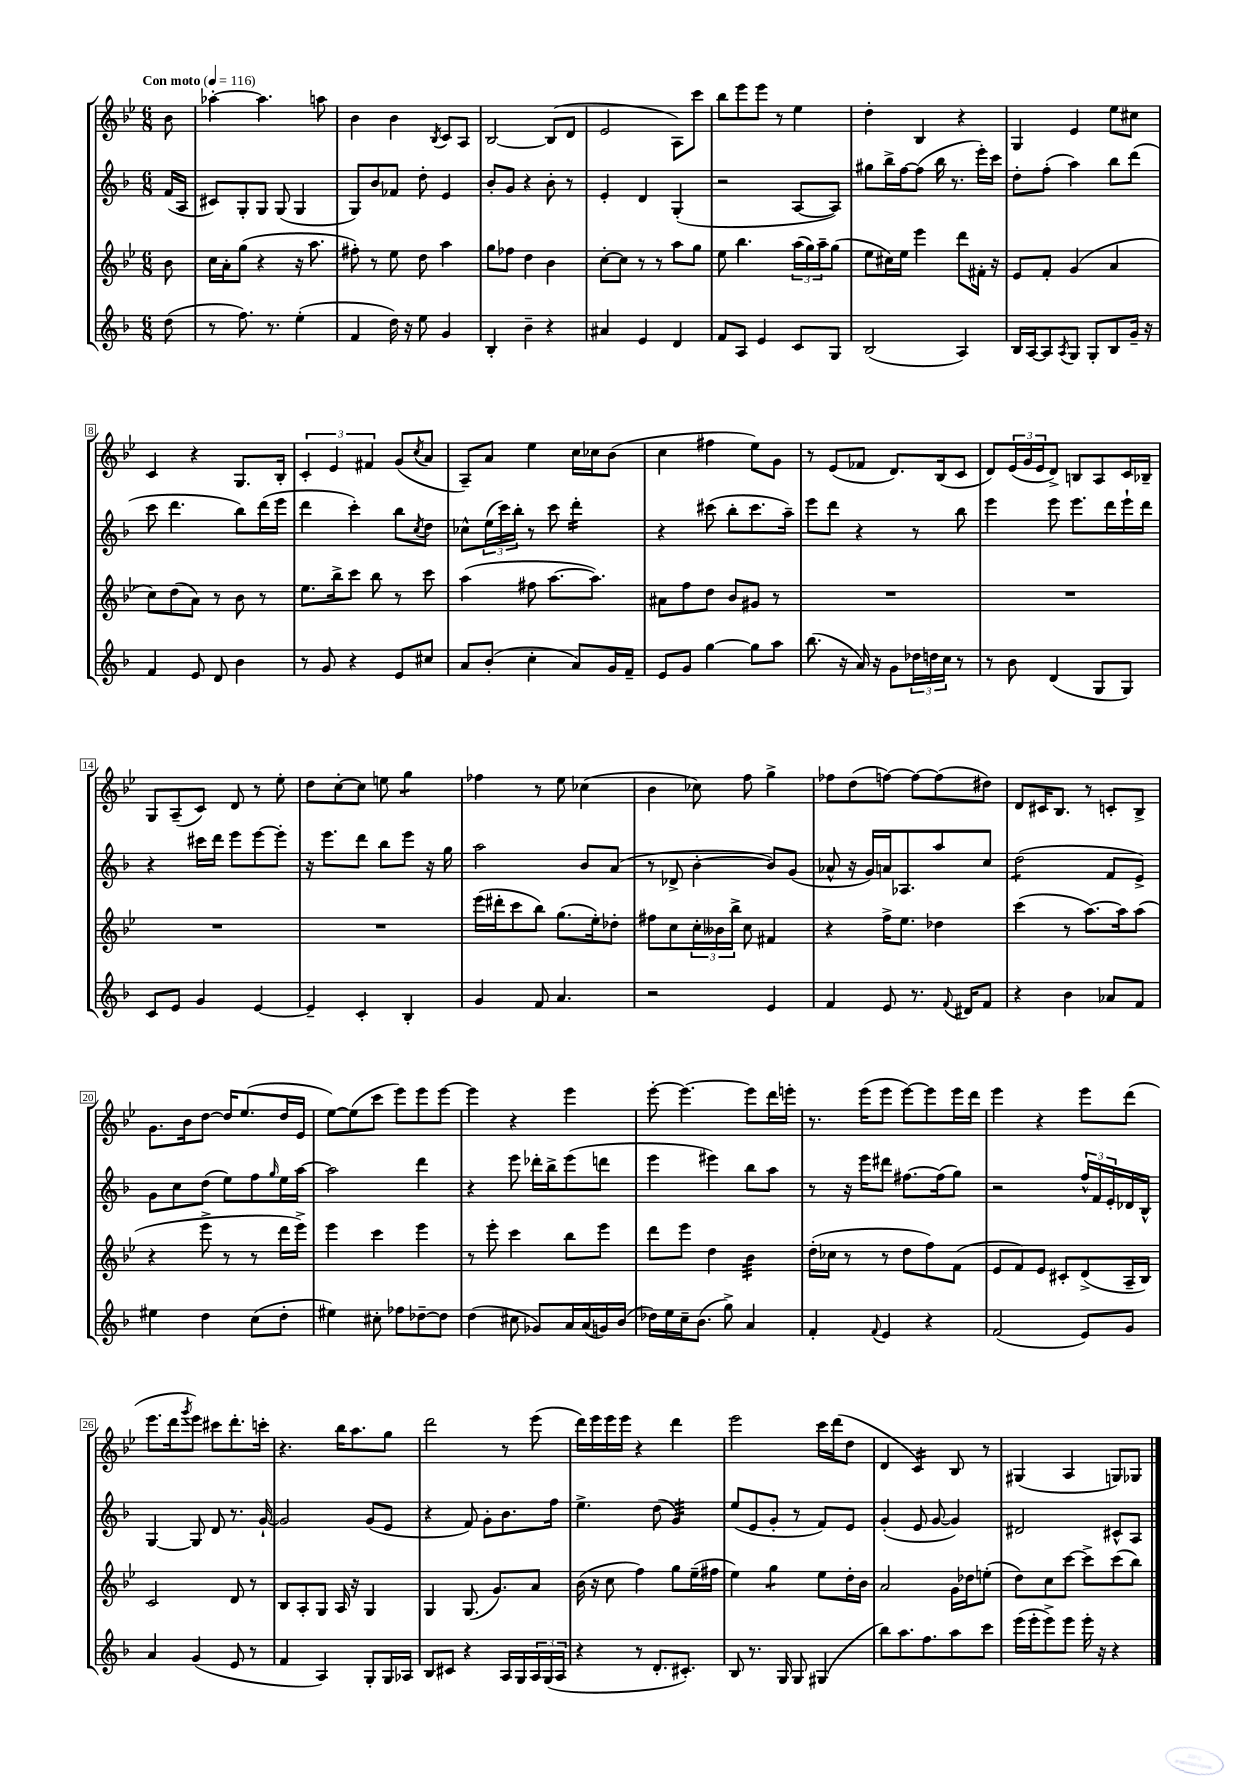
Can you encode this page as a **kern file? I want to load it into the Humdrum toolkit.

**kern	**kern	**kern	**kern
*staff4	*staff3	*staff2	*staff1
*clefG2	*clefG2	*clefG2	*clefG2
*k[b-]	*k[b-e-]	*k[b-]	*k[b-e-]
*M6/8	*M6/8	*M6/8	*M6/8
*MM116	*MM116	*MM116	*MM116
(8dd	8b-	(16f	8b-
.	.	16A	.
=	=	=	=
8r	16cc	8c#)	[4aa-'
.	16a'	.	.
8.ff)	(8gg	8G'	.
.	4r	8G	4.aa-]
8.r	.	.	.
.	.	(8G	.
(4ee'	16r	4G	.
.	8.aa	.	.
.	.	.	8aa
=	=	=	=
4f	8ff#')	8G)	4b-
.	8r	8b-	.
16dd)	8ee-	8f-	4b-
16r	.	.	.
8ee	8dd	8dd'	.
.	.	.	8qB-
4g	4aa	4e	8c
.	.	.	8A
=	=	=	=
4B-'	8gg	8b-'	[2B-
.	8ff-	8g	.
4b-~	4dd	4r	.
4r	4b-	8b-'	(8B-]
.	.	8r	8d
=	=	=	=
4a#	[8cc'	4e'	2e-
.	8cc]	.	.
4e	8r	4d	.
.	8r	.	.
4d	8aa	(4G'	8A)
.	8gg	.	8ccc
=	=	=	=
8f	8ee-	2r	8bb-
8A	4.bb-	.	8eee-
4e	.	.	8eee-
.	.	.	8r
8c	(24aa	[8A	4ee-
.	24gg)	.	.
.	24aa~	.	.
8G	(8gg	8A])	.
=	=	=	=
(2B-	8ee-	8gg#	4dd'
.	16cc#)	16bb-^	.
.	16ee-	[16ff	.
.	4eee-	(8ff]	4B-
.	.	16bb-	.
.	.	8.r	.
4A)	8ddd	.	4r
.	16f#'	16eee')	.
.	16r	16ccc	.
=	=	=	=
16B-	8e-	8dd'	4G
[16A	.	.	.
8A]	8f'	(8ff'	.
8qA	.	.	.
8G	(4g	4aa)	4e-
8G'	.	.	.
8B-	4a	8bb-	8ee-
16g~	.	(8ddd	8cc#
16r	.	.	.
=	=	=	=
4f	8cc)	8ccc	4c
.	(8dd	4.ddd	.
8e	8a)	.	4r
8d	8r	.	.
4b-	8b-	8bb-)	8.G
.	8r	(16ddd	.
.	.	16eee	16B-'
=	=	=	=
8r	8.ee-	4ddd	6c'
8g	.	.	.
.	.	.	6e-
.	16bb-^	.	.
4r	8ccc	4ccc')	.
.	.	.	6f#
.	8bb-	.	.
8e	8r	8bb-	(8g
.	.	8qcc	8qcc
8cc#	8ccc	8dd	8a
=	=	=	=
8a	(4aa	8cc-^^	8A~)
(8b-'	.	(24ee	8a
.	.	24ccc)	.
.	.	24bb-'	.
4cc'	8ff#	8r	4ee-
.	[8.aa	8ccc	.
8a)	.	4ddd'	16cc
.	8.aa])	.	16cc-
16g	.	.	(8b-
16f~	.	.	.
=	=	=	=
8e	8a#	4r	4cc
8g	8ff	.	.
[4gg	8dd	(8ccc#	4ff#
.	8b-	8bb-'	.
8gg]	8g#	8.ccc#	8ee-)
8aa	8r	.	8g
.	.	16aa~)	.
=	=	=	=
(8.bb-	2.r	8eee	8r
.	.	8ddd	(8e-
16r	.	.	.
16a)	.	4r	8f-
16r	.	.	.
8g	.	.	8.d)
24dd-	.	8r	.
24dd	.	.	.
.	.	.	(16B-
24cc	.	.	.
8r	.	8bb-	8c
=	=	=	=
8r	2.r	4eee	8d)
8b-	.	.	(24e-
.	.	.	24g
.	.	.	24e-
(4d	.	8eee	8d^)
.	.	8.eee	8B
8G	.	.	8A
.	.	16ddd	.
8G)	.	16eee`	16c
.	.	16ddd	16B-~
=	=	=	=
8c	2.r	4r	8G
8e	.	.	(8A~
4g	.	16ccc#	8c)
.	.	16ddd	.
.	.	8eee	8d
[4e	.	[8eee	8r
.	.	8eee']	8ee-'
=	=	=	=
4e~]	2.r	16r	8dd
.	.	8.eee	.
.	.	.	[8cc'
4c'	.	8ddd	8cc]
.	.	8bb-	8ee
4B-'	.	8eee	4gg
.	.	16r	.
.	.	16gg	.
=	=	=	=
4g	(16eee-	2aa	4ff-
.	16ddd#'	.	.
.	8ccc	.	.
8f	8bb-)	.	8r
4.a	(8.gg	.	8ee-
.	.	8b-	(4cc-
.	16ee-')	.	.
.	8dd-'	(8a	.
=	=	=	=
2r	8ff#	8r	4b-
.	8cc	8d-^	.
.	24cc'	[4b-'	8cc-)
.	24b--	.	.
.	24bb-^	.	.
.	8cc	.	8ff
4e	4f#	8b-])	4gg^
.	.	(8g	.
=	=	=	=
4f	4r	8a-^^	8ff-
.	.	16r	(8dd
.	.	16g)	.
8e	16ff^	16a	[8ff)
.	8.ee-	8.A-	.
8.r	.	.	8ff_
.	4dd-	8aa	(8ff]
8qqf	.	.	.
16d#	.	.	.
8f	.	8cc	8dd#)
=	=	=	=
4r	(4ccc	(2dd	8d
.	.	.	16c#
.	.	.	8.B-
4b-	8r	.	.
.	[8.aa)	.	8r
8a-	.	8f	8c'
.	16aa]	.	.
8f	(8aa	8e^)	8B-^
=	=	=	=
4ee#	4r	8g	8.g
.	.	8cc	.
.	.	.	16b-
4dd	8eee-^	(8dd	[8dd
.	8r	8ee)	16dd]
.	.	.	(8.ee-
(8cc	8r	8ff	.
.	.	16qqgg	.
8dd'	16ddd	16ee	16dd
.	16eee-^)	[16aa	16e-
=	=	=	=
4ee#)	4eee-	2aa]	[8ee-)
.	.	.	(8ee-]
8cc#'	4ccc	.	8ccc
8ff-	.	.	8eee-)
[8dd-~	4eee-	4ddd	8eee-
8dd-]	.	.	[8eee-
=	=	=	=
(4dd	8r	4r	4eee-]
.	8eee-'	.	.
8cc#	4ccc	8eee	4r
8g-)	.	16ddd-'	.
.	.	16bb-^	.
16a	8bb-	(8eee	4eee-
(16a	.	.	.
16g)	8eee-	8ddd	.
(16b-	.	.	.
=	=	=	=
16dd-)	8ddd	4eee	[8eee-'
16ee	.	.	.
16cc~	8eee-	.	4.eee-_
(8.b-	.	.	.
.	4dd	4eee#)	.
8gg^)	.	.	.
4a	4b-	8bb-	8eee-]
.	.	8aa	16ddd
.	.	.	16eee'
=	=	=	=
4f'	(16dd'	8r	8.r
.	16cc-	.	.
.	8r	16r	.
.	.	16eee	(16eee-
8qqf	.	.	.
4e	8r	8ddd#	8eee-
.	8dd	[8.ff#	[8eee-)
4r	8ff)	.	8eee-]
.	.	(16ff#]	.
.	(8f	8gg)	16eee-
.	.	.	16ddd
=	=	=	=
(2f	8e-	2r	4eee-
.	8f)	.	.
.	8e-	.	4r
.	8c#'	.	.
8e)	(8d^	24ff^^	8eee-
.	.	24f	.
.	.	24e'	.
8g	16A~	16d-	(8ddd
.	16B-)	16B-^^	.
=	=	=	=
4a	2c	[4G	8.eee-
.	.	.	16ddd
.	.	.	8qggg
(4g	.	8G]	8eee-)
.	.	8d	8ccc#
8e	8d	8.r	8.ddd'
8r	8r	.	.
.	.	[16g`	16ccc'
=	=	=	=
4f	8B-	2g]	4.r
.	8A'	.	.
4A)	8G	.	.
.	16A	.	16bb-
.	16r	.	8.aa
8G'	4G	(8g	.
16G	.	8e	8gg
16A-	.	.	.
=	=	=	=
8B-	4G	4r	2ddd
8c#	.	.	.
4r	(8.G	8f)	.
.	.	8g'	.
.	8.g)	.	.
16A	.	8.b-	8r
16G	.	.	.
24A	8a	.	(8eee-
(24G	.	.	.
.	.	16ff	.
24A	.	.	.
=	=	=	=
4r	(16b-	4.ee^	16ddd)
.	16r	.	16eee-
.	8cc	.	16eee-
.	.	.	16eee-
8r	4ff)	.	4r
8.d'	.	(8dd	.
.	8gg	4g)	4ddd
8.c#')	.	.	.
.	(16ee-~	.	.
.	16ff#	.	.
=	=	=	=
8B-	4ee-)	(8ee	2eee-
8.r	.	8e	.
.	4gg	8g'	.
16G	.	.	.
8G	.	8r	.
(4G#	8ee-	8f)	16ccc
.	.	.	(16ddd
.	16dd'	8e	8dd
.	16b-	.	.
=	=	=	=
8bb-)	2a	(4g'	4d
8.aa	.	.	.
.	.	8e	4c)
8.ff	.	.	.
.	.	[8g	.
8aa	16g	4g])	8B-
.	16dd-	.	.
8ccc	(8ee'	.	8r
=	=	=	=
(16eee	8dd)	2d#	(4G#
16eee'	.	.	.
8eee^)	8cc	.	.
8eee	[8ccc	.	4A
16eee'	8ccc^]	.	.
16r	.	.	.
4r	(8ccc	8c#^^	8G)
.	8bb-)	8A	8G-
==	==	==	==
*-	*-	*-	*-
